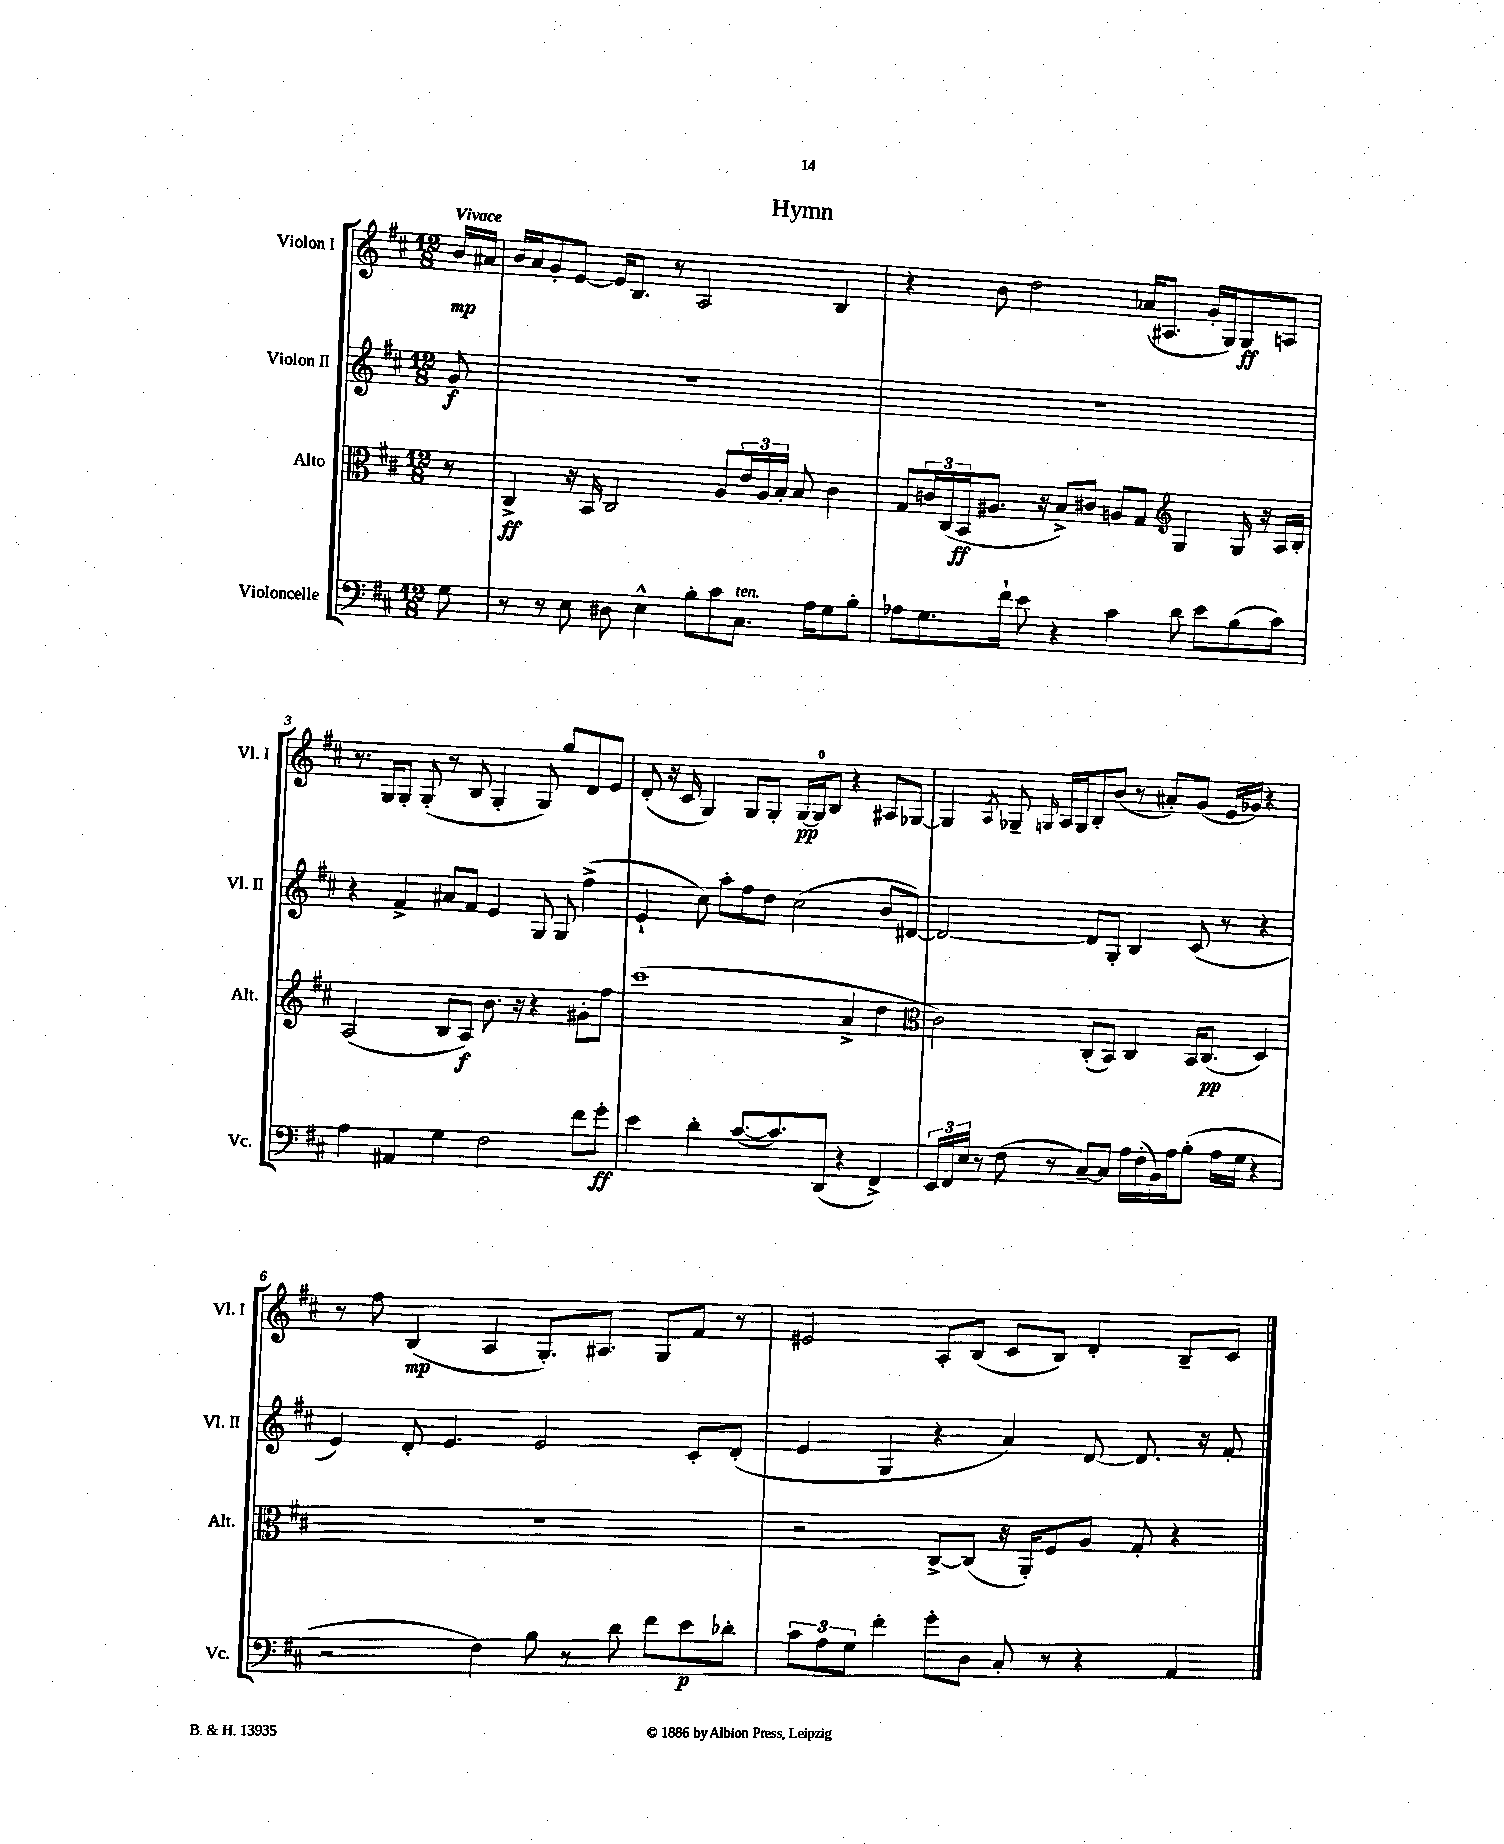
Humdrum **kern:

**kern	**kern	**kern	**kern
*staff4	*staff3	*staff2	*staff1
*clefF4	*clefC3	*clefG2	*clefG2
*k[f#c#]	*k[f#c#]	*k[f#c#]	*k[f#c#]
*M12/8	*M12/8	*M12/8	*M12/8
8G	8r	8g	16b
.	.	.	16a#
=	=	=	=
8r	4C#^	1.r	16b
.	.	.	16a
8r	.	.	8g'
8E	16r	.	[8e
.	16BB	.	.
8D#	2C#	.	16e]
.	.	.	8.B
4E^^	.	.	.
.	.	.	8r
8B'	.	.	2A
8c#	8A	.	.
8.C#	24e	.	.
.	24A	.	.
.	24B'	.	.
.	8B	.	.
16A	.	.	.
8G	4c#	.	4B
8B'	.	.	.
=	=	=	=
8A-	8G	1.r	4r
8.G	24c	.	.
.	(24C#	.	.
.	24BB	.	.
.	8.A#	.	8b
16f#`	.	.	.
8e	.	.	2dd
.	16r	.	.
4r	8B^)	.	.
.	8c#	.	.
4c#	8A	.	.
.	8G	.	(16a-
.	.	.	8.A#
*	*clefG2	*	*
8d	4G	.	.
8e	.	.	16g'
.	.	.	16G)
(8B	16G	.	8G
.	16r	.	.
8c#)	16A	.	8A
.	16B'	.	.
=	=	=	=
4A	(2A	4r	8.r
.	.	.	16G
4AA#	.	4f#^	8G'
.	.	.	(8G'
4G	8B	8a#	8r
.	8A)	8f#	8B
2F#	8.b	4e	4G'
.	16r	.	.
.	4r	8G	8G)
.	.	8G	8gg
8f#	8g#'	(4ff#^	8d
8g'	8ff#	.	8e
=	=	=	=
4e	(1ccc#	4e`	(8d'
.	.	.	16r
.	.	.	16c#
4d'	.	8cc#)	4G)
.	.	8aa'	.
([8.c#	.	8ff#	8G
.	.	8dd	8G'
8.c#])	.	.	.
.	.	(2cc#	[16G
.	.	.	16G]
(8DD	.	.	8B
4r	4a^	.	4r
4FF#^)	4dd	8b	8A#
.	.	[8d#)	[8G-
=	=	=	=
*	*clefC3	*	*
24EE	2c#)	2d#_	4G-]
24FF#	.	.	.
24E	.	.	.
8r	.	.	.
.	.	.	8qA
(8F#	.	.	8G-~
.	.	.	16qqG
8r	.	.	16A
.	.	.	16G
[8C#~)	(8C#'	8d#]	8B'
8C#]	8BB)	8G'	(8b
16A	4C#	4B	8r
(16F#'	.	.	.
16BB)	.	.	8a#')
16A	.	.	.
(8B'	16BB	(8c#	(8g
.	(8.C#	.	.
16A	.	8r	16e
16G	.	.	16g-)
4r	4D)	4r	4r
=	=	=	=
2r	1.r	4e)	8r
.	.	.	8ff#
.	.	8d'	(4B
.	.	4.e	.
4F#)	.	.	4A
8B	.	2e	8.G')
8r	.	.	.
.	.	.	8.A#
8d	.	.	.
8f#	.	.	8G
8e	.	8c#'	8f#
8d-'	.	(8d'	8r
=	=	=	=
12c#	2r	4e	2e#
12A	.	.	.
12G	.	.	.
4f#'	.	4G	.
8g'	[8C#^	4r	8A'
8D	(8C#]	.	(8B
8C#'	16r	4a)	8c#
.	16AA')	.	.
8r	8F#	.	8B)
4r	8A	[8d	4d'
.	8G'	8.d]	.
4AA	4r	.	8B~
.	.	16r	.
.	.	8f#'	8c#
==	==	==	==
*-	*-	*-	*-
